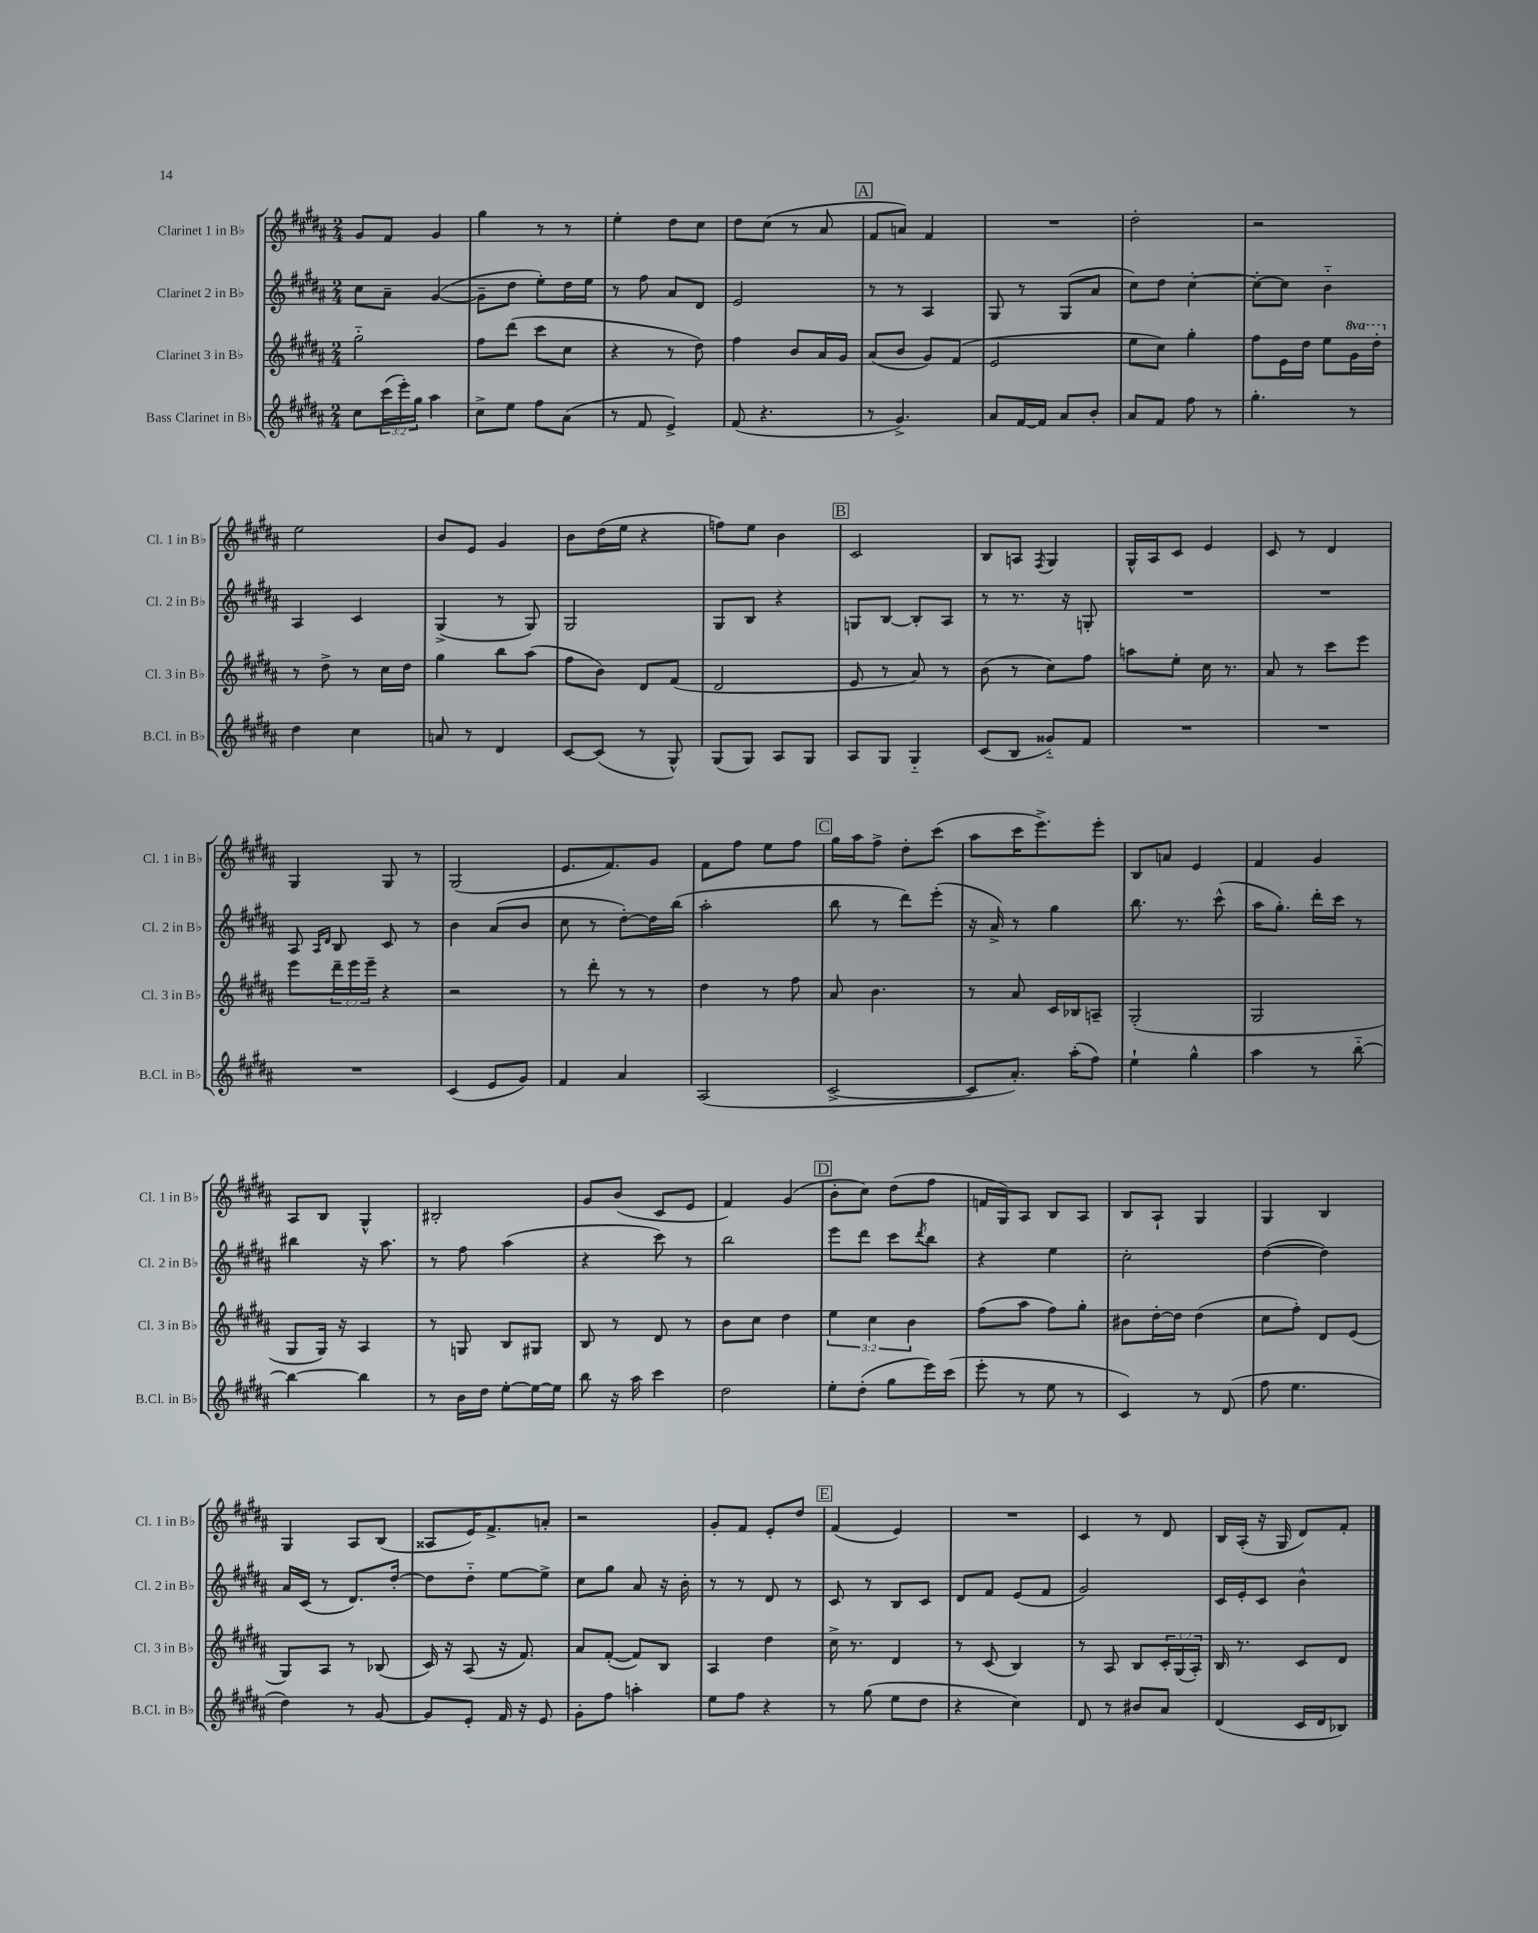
<<
\new StaffGroup <<
\new Staff = "s0" \with { instrumentName = "Clarinet 1 in Bb" shortInstrumentName = "Cl. 1 in Bb" } {
    \clef treble \key b \major \numericTimeSignature \time 2/4
    gis'8 fis'8 gis'4 |
    gis''4 r8 r8 |
    e''4-. dis''8 cis''8 |
    dis''8 cis''8( r8 ais'8 |
    \mark \markup { \box "A" } fis'8 a'8) fis'4 |
    R2 |
    dis''2-. |
    r2 |
    e''2 |
    b'8 e'8 gis'4 |
    b'8 dis''16( e''16 r4 |
    f''8) e''8 b'4 |
    \mark \markup { \box "B" } cis'2 |
    b8 a8 \acciaccatura { fis8 } gis4 |
    gis16-^ ais16 cis'8 e'4 |
    cis'8 r8 dis'4 |
    gis4 gis8 r8 |
    gis2( |
    e'8. fis'8.) gis'8 |
    fis'8 fis''8 e''8 fis''8 |
    \mark \markup { \box "C" } gis''16 ais''16 fis''8-> dis''8-. cis'''8( |
    ais''8 cis'''16 e'''8.->) e'''8-. |
    b8 a'8 e'4 |
    fis'4 gis'4 |
    ais8 b8 gis4-^ |
    bis2-. |
    gis'8 b'8( cis'8 e'8 |
    fis'4) gis'4( |
    \mark \markup { \box "D" } b'8-. cis''8) dis''8( fis''8 |
    f'16 gis16) ais8 b8 ais8 |
    b8 ais8-! gis4 |
    gis4 b4 |
    gis4 ais8 b8( |
    aisis8 e'16) fis'8.-> a'8-. |
    r2 |
    gis'8-. fis'8 e'8-. dis''8 |
    \mark \markup { \box "E" } fis'4( e'4) |
    R2 |
    cis'4 r8 dis'8 |
    b16 ais16-.( r16 gis16 dis'8) fis'8-. \bar "|." |
}
\new Staff = "s1" \with { instrumentName = "Clarinet 2 in Bb" shortInstrumentName = "Cl. 2 in Bb" } {
    \clef treble \key b \major \numericTimeSignature \time 2/4
    cis''8 ais'8-- gis'4~( |
    gis'8-- dis''8 e''8-.) dis''16 e''16 |
    r8 fis''8 ais'8 dis'8 |
    e'2 |
    \mark \markup { \box "A" } r8 r8 ais4 |
    gis8 r8 gis8( ais'8 |
    cis''8) dis''8 cis''4~-. |
    cis''8~-. cis''8 b'4-_ |
    ais4 cis'4 |
    gis4->( r8 gis8) |
    gis2 |
    gis8 b8 r4 |
    \mark \markup { \box "B" } g8 b8~ b8-. ais8 |
    r8 r8. r16 g8-. |
    R2 |
    R2 |
    ais8 \grace { ais16 dis'16 } b8 cis'8 r8 |
    b'4 ais'8( b'8 |
    cis''8 r8 dis''8~-.) dis''16 b''16( |
    ais''2-. |
    \mark \markup { \box "C" } b''8 r8 dis'''8) e'''8-.( |
    r16 ais'16->) r8 gis''4 |
    b''8. r8. cis'''8-^( |
    ais''16 gis''8.-.) dis'''16-. cis'''16 r8 |
    bis''4 r16 ais''8. |
    r8 fis''8 ais''4( |
    r4 cis'''8) r8 |
    b''2 |
    \mark \markup { \box "D" } e'''8 dis'''8 cis'''8 \acciaccatura { dis'''8 } b''8 |
    r4 e''4 |
    cis''2-. |
    dis''4~( dis''4) |
    ais'16 cis'16( r8 dis'8.) dis''16~-. |
    dis''8 dis''8-_ e''8~ e''8-> |
    cis''8 gis''8 ais'8 r16 b'16-. |
    r8 r8 dis'8 r8 |
    \mark \markup { \box "E" } cis'8 r8 b8 cis'8 |
    dis'8 fis'8 e'8( fis'8 |
    gis'2) |
    cis'16 e'16-. cis'8 b'4-^ \bar "|." |
}
\new Staff = "s2" \with { instrumentName = "Clarinet 3 in Bb" shortInstrumentName = "Cl. 3 in Bb" } {
    \clef treble \key b \major \numericTimeSignature \time 2/4 \override Staff.TupletNumber.text = #tuplet-number::calc-fraction-text \set Staff.ottavationMarkups = #ottavation-simple-ordinals
    gis''2-_ |
    fis''8 dis'''8( cis'''8 cis''8 |
    r4 r8 dis''8) |
    fis''4 b'8 ais'16 gis'16 |
    \mark \markup { \box "A" } ais'8( b'8 gis'8) fis'8( |
    e'2 |
    e''8 cis''8) gis''4-. |
    fis''8 e'16 dis''16 e''8 \ottava #1 gis''16 dis'''16-. \ottava #0 |
    r8 dis''8-> r8 cis''16 dis''16 |
    gis''4 b''8 ais''8( |
    fis''8 b'8) dis'8 fis'8( |
    dis'2 |
    \mark \markup { \box "B" } e'8 r8 ais'8) r8 |
    b'8( r8 cis''8) fis''8 |
    a''8 e''8-. cis''16 r8. |
    ais'8 r8 cis'''8 e'''8 |
    e'''8 \tuplet 3/2 { dis'''16-- e'''16 e'''16-- } r4 |
    r2 |
    r8 dis'''8-. r8 r8 |
    dis''4 r8 fis''8 |
    \mark \markup { \box "C" } ais'8 b'4. |
    r8 ais'8 cis'16 bes16 a8-- |
    gis2-.( |
    gis2 |
    gis8 gis16) r16 ais4 |
    r8 g8 b8 gis8 |
    b8 r8 dis'8 r8 |
    b'8 cis''8 dis''4 |
    \mark \markup { \box "D" } \tuplet 3/2 { e''4 cis''4 b'4 } |
    fis''8( ais''8 fis''8) gis''8-. |
    bis'8 dis''16~-. dis''16 dis''4( |
    cis''8 fis''8-.) dis'8 e'8( |
    gis8) ais8 r8 bes8( |
    cis'16) r16 ais8( r16 fis'8.) |
    ais'8 fis'8~-.( fis'8) b8 |
    ais4 dis''4 |
    \mark \markup { \box "E" } cis''16-> r8. dis'4 |
    r8 cis'8( b4) |
    r8 ais8 b8 \tuplet 3/2 { cis'16-. gis16( ais16-.) } |
    b16 r8. cis'8 dis'8 \bar "|." |
}
\new Staff = "s3" \with { instrumentName = "Bass Clarinet in Bb" shortInstrumentName = "B.Cl. in Bb" } {
    \clef treble \key b \major \numericTimeSignature \time 2/4 \override Staff.TupletNumber.text = #tuplet-number::calc-fraction-text
    cis''8 \tuplet 3/2 { cis'''16( e'''16-.) gis''16 } ais''4 |
    cis''8-> e''8 fis''8 ais'8( |
    r8 fis'8 e'4->) |
    fis'8( r4. |
    \mark \markup { \box "A" } r8 gis'4.->) |
    ais'8 fis'16~ fis'16 ais'8 b'8-. |
    ais'8 fis'8 fis''8 r8 |
    gis''4.-. r8 |
    dis''4 cis''4 |
    a'8 r8 dis'4 |
    cis'8~ cis'8( r8 gis8-^) |
    gis8( gis8) ais8 gis8 |
    \mark \markup { \box "B" } ais8 gis8 gis4-_ |
    cis'8( b8 gisis'8-_) fis'8 |
    R2 |
    R2 |
    R2 |
    cis'4( e'8 gis'8) |
    fis'4 ais'4 |
    ais2( |
    \mark \markup { \box "C" } cis'2~-> |
    cis'8 ais'8.-.) ais''16-.( fis''8) |
    e''4-! gis''4-^ |
    ais''4 r8 b''8~-_ |
    b''4~ b''4 |
    r8 b'16 dis''16 e''8~-. e''16~ e''16 |
    b''8 r16 ais''16 cis'''4 |
    dis''2 |
    \mark \markup { \box "D" } e''8-. dis''8-.( gis''8 e'''16) cis'''16( |
    e'''8-. r8 e''8 r8 |
    cis'4) r8 dis'8( |
    fis''8 e''4. |
    dis''4) r8 gis'8~ |
    gis'8 e'8-. fis'16 r16 e'8 |
    gis'8-. fis''8 a''4-. |
    e''8 fis''8 r4 |
    \mark \markup { \box "E" } r8 gis''8( e''8 dis''8 |
    r4 cis''4) |
    dis'8 r8 bis'8 ais'8 |
    dis'4( cis'16 dis'16 bes8) \bar "|." |
}
>>
>>
\layout { \context { \Score \remove "Bar_number_engraver" } }
